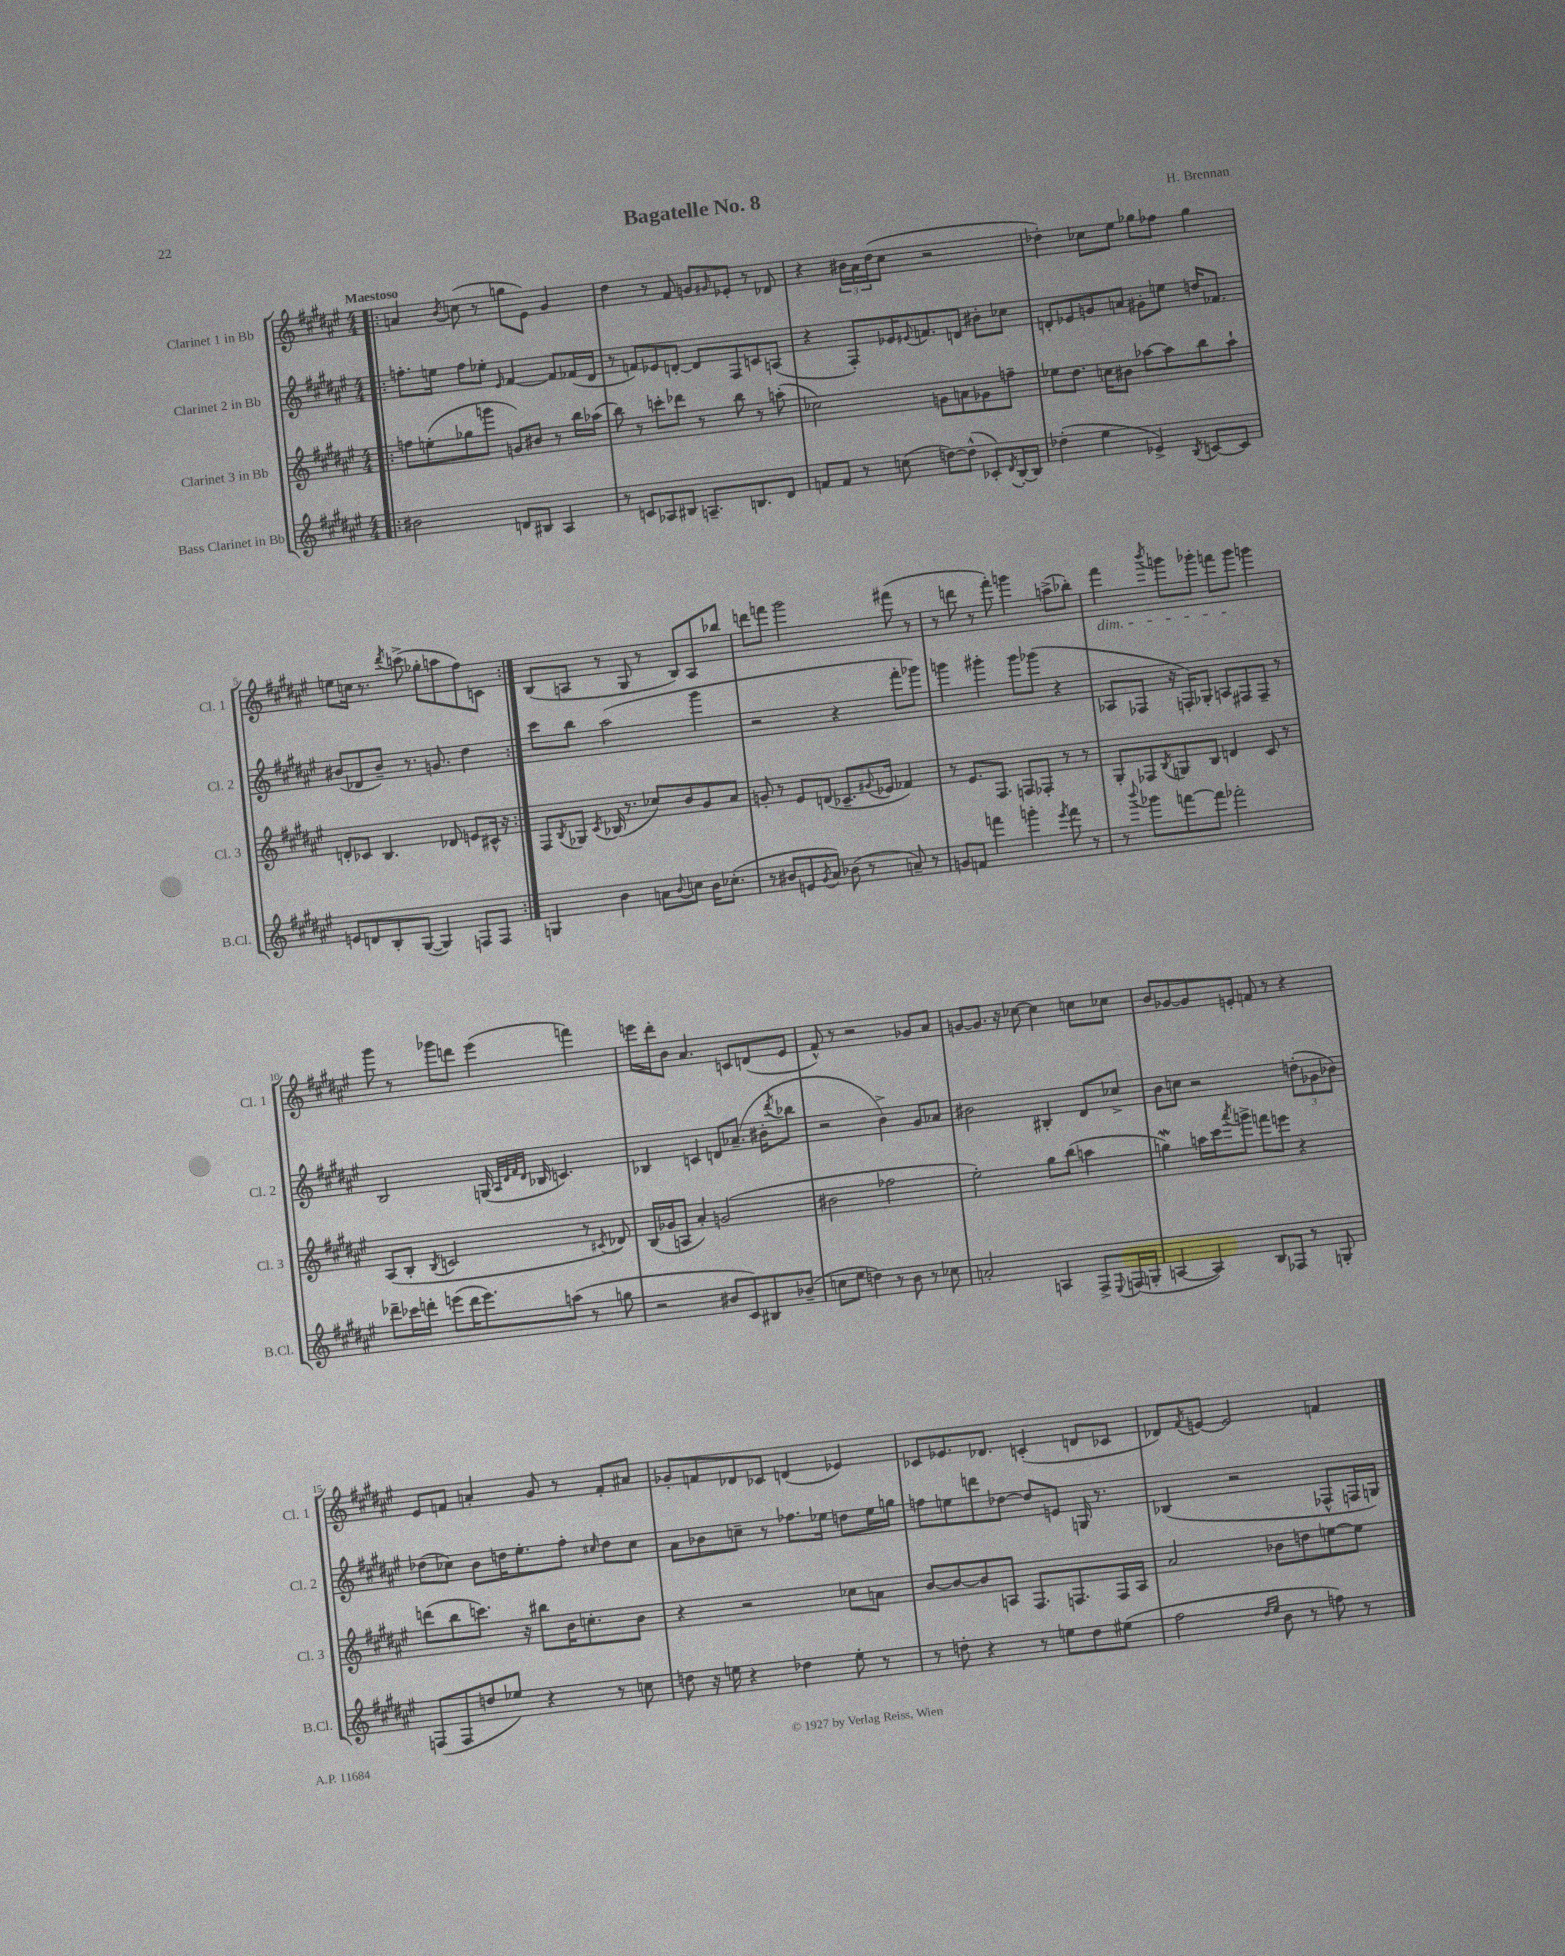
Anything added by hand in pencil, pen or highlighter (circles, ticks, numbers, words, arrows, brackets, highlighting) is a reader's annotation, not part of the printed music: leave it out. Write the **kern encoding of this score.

**kern	**kern	**kern	**kern
*staff4	*staff3	*staff2	*staff1
*clefG2	*clefG2	*clefG2	*clefG2
*k[f#c#g#d#a#e#]	*k[f#c#g#d#a#e#]	*k[f#c#g#d#a#e#]	*k[f#c#g#d#a#e#]
*M4/4	*M4/4	*M4/4	*M4/4
=!|:	=!|:	=!|:	=!|:
2b#\	8ff\L	8.ff'\L	4a/
.	(8ee'\	.	.
.	.	16ee\Jk	.
.	.	.	8qb/
.	8gg-\	8ff\L	(8cc\
.	8ggg\J	8ee-'\J	8r
.	.	16qqe#/	.
8d/L	8g/L)	[4f#/	8gg\L
8B#/J	8b#/J	.	8e#\J)
4A#/	8r	8f#/]L	4g#/
.	16bb\LL	(16f-/L	.
.	(16aa-\JJ	16d#/JJ	.
=	=	=	=
8r	8bb\)	8r	4dd#\
8c/L	8r	8f/L)	.
8A-/	8ccc'\L	8e-/	8r
8B#/J	8ddd-\J	[8d'/J	8f#/
8.A~/L	8r	8d/]L	8g/L
.	.	.	16qqg#/
.	8bb\	8F#/	8e-'/J
8.B/	.	.	.
.	8r	8c/	8r
8d#/J	(8aa'\	(8A/J	8d-/
=	=	=	=
8f/L	2cc-\)	4r	4r
8f/J	.	.	.
8r	.	8F#'/L)	24b#\LL
.	.	.	24a#\
.	.	.	(24dd#\J
(8cc\	.	16e-/K	8cc#\J
.	.	8qqe#/	.
.	.	8.f/	.
[8dd\L)	8g\L	.	2r
(8dd^^\]J	8a\	8d/J	.
8c-'/L)	8g-\	8b#'\L	.
8qd#/	.	.	.
[16B'/L	8ff~\J	8cc-\J	.
16B/]JJ	.	.	.
=	=	=	=
(4dd-'\	8ee-\L	8d'/L	4dd-'\)
.	8.dd#\J	8e-/	.
4ee#\	.	8g/	8cc-\L
.	16cc\LK	.	.
.	8b#\J	8a/J	8ee#\J
4e-^/)	[8aa-\L	8g#'\L	8gg-\L
.	8aa-\]	8ee\J	8ff-\J
8qB/	.	.	.
[8c/L	8bb\	16dd/LK	4gg-\
.	.	8.f-/J	.
8c/]J	8aa-`\J	.	.
=	=	=	=
8e/L	8d'/L	(8b#/L	8ee\L
8d/	8c-/J	8d-/	16cc\Jk
.	.	.	8.r
8B'/	4.B/	8b#~/J)	.
.	.	.	8qddd#/
([8G#/J	.	8.r	(8ccc^\
4G#/])	.	.	8gg-'\L
.	.	8.g/	.
.	8d-/	.	8aa\
8F/L	8e/L	4dd#\	8ff#\)
8F/J	16c#^^/Jk	.	8c\J
.	16r	.	.
=:|!	=:|!	=:|!	=:|!
4G/	8F#/L	8ccc#\L	(8B/L
.	8qB/	.	.
.	8G-/J	8bb\J	8A/J
.	8qc#/	.	.
4b\	(16B-/	(2aa#\	8r
.	8.r	.	.
.	.	.	8G#/
8a\L	8cc-/L)	.	8r
8qqb/	.	.	.
8cc\J	8b/	.	8B/L)
16b\LK	8g#/	4ggg#\	8A/
(8.cc-'\J	.	.	.
.	8a#/J	.	8bb-/J
=	=	=	=
8r	8g'/	2r	8ddd\L
8b#/L	8r	.	8fff\J
8e/	8e#/L	.	2ggg#\
8qg#/	.	.	.
8a#/J)	(8d/J	.	.
(8b-\	8.c-~/L	4r	.
8r	.	.	.
.	8qqg#/	.	.
.	16e-/Jk	.	.
8a~/)	4f-/)	8fff#'\L	(8fff#\
8r	.	8ggg-\J)	8r
=	=	=	=
8g/L	8r	4ggg\	8r
8f/J	8.e#/L	.	8ddd\
4fff\	.	4ggg#'\	8r
.	8.F#/J	.	.
.	.	.	8fff#'\)
4ggg'\	8F/L	8ggg#\L	4ggg\
.	8F-'/J	(8ggg-\J	.
8qeee#/	.	.	.
8fff\	8r	4r	(8aa^\L
8r	8r	.	8bb-'\J)
=	=	=	=
8r	8G#'/L	8A-/L	4fff#\
8qqbbb/	.	.	.
8ggg-\L	8F-/	8F-/J	.
.	8qB/	.	8qbbb/
[8fff\	8G/	16r	8ggg\L
.	.	16F'/LK)	.
8fff\]J	8B/J	8G-'/J	8ggg-'\J
2fff-'\	4d/	8A/L	8fff\L
.	.	8F#/	8ggg-\J
.	8c#/	8F#~/J	4ggg\
.	8r	8r	.
=	=	=	=
8ddd-~\L	(8A#/L	2B/	8ggg#\
16ccc-\L	8B'/J	.	8r
16ddd'\JJ	.	.	.
.	8qB/	.	.
(8eee\L	2c/	.	8ggg-\L
16ddd\K	.	.	8ddd\J
8.eee\)	.	.	.
.	.	(16G/	(4eee#\
.	.	32qqA#/LLL	.
.	.	32qqd#/	.
.	.	32qqf#/	.
.	.	32qqd#/JJJ	.
.	.	16B-/	.
(8aa\J	.	4.c/)	.
8r	8r	.	4fff\)
.	8qc#/	.	.
8gg\	8d-/)	.	.
=	=	=	=
2r	(16B/LL	4B-/	16eee\LL
.	16g-/J	.	16ddd#'\J
.	8A/J	.	8b\J
.	4a#'/)	4c/	4.a#/
8b#/L	(2g/	8d/L	.
8c#/)	.	(8.a-~/J	8c/L
8B#/	.	.	(8d/
.	.	16b#'\LK	.
.	.	8qddd#/	.
(8b-~/J	.	8bb-\J	8e#/J
=	=	=	=
8cc\L	2b#\	2r	8f#^^/)
8ee#\J	.	.	8r
4dd\)	.	.	2r
8r	2ff-\	4b^\)	.
8b\	.	.	.
8r	.	8g#/L	8g-/L
8cc-\	.	8a-/J	8a#/J
=	=	=	=
2a'/	2ee#'\)	2b#\	[8g/L
.	.	.	8.g/]J
.	.	.	16r
.	.	.	[8cc-\
4A/	8gg#\L	4B#'/	4cc-\]
.	(8bb\J	.	.
8F#^/L	4aa\	8d#/L	8cc\L
8qqE#/	.	.	.
(16F/L	.	8cc-^/J	8cc-\J
16G'/JJ	.	.	.
=	=	=	=
[4A/	4gg\)	8b\L	8b/L
.	.	8cc\J	[8g-/
4A/])	16aa\LL	2r	8g-/]
.	16ccc#\J	.	.
.	8qaaa#/	.	.
.	8ggg^\J	.	8e'/J
8B/L	8fff\L	.	8f/
8F-/J	8eee\J	.	8r
8r	4r	(12dd'\L	4r
.	.	12g-\	.
8G'/	.	.	.
.	.	12b-\J)	.
=	=	=	=
(8F/L	(8ddd\L	(8dd-\L	8e#/L
8F/	8bb\	8cc-\J)	8f/J
8dd/	8.ccc\J)	8b\L	4a'/
8ee-/J)	.	16dd\K	.
.	16r	8.ee#'\	.
4r	8bb#\L	.	8g#/
.	16b\K	8ff#'\J	8r
.	8.cc'\	.	.
.	.	16qqcc#/	.
8r	.	8dd\L	8f'/L
8cc\	8b\J	8cc#\J	8a#/J
=	=	=	=
8dd\	4r	8a#\L	8g-'/L
16r	.	8b-\	8f/
16ee\	.	.	.
4r	2r	8cc~\J	8d-/
.	.	8r	8c-/J
4dd-\	.	8.ff-\L	(4d/
.	.	16ee-\Jk	.
8ee'\	8cc-\L	8dd\L	4e-/)
8r	8a\J	16ee-\L	.
.	.	16gg\JJ	.
=	=	=	=
8r	[8b/L	8ff\L	8c-/L
8dd'\	8b/_	8ee\	8.e-/
4r	8b/]	8ddd\	.
.	.	.	8.d-/J
.	8A/J	[8dd-\J	.
8r	8.F#/L	8dd-/]L	(4c'/
8ee\L	.	8e/J	.
.	8.F/	.	.
8dd\	.	16G/	8d/L
.	.	8.r	.
(8ee#\J	16F/L	.	8c-/J
.	16A/JJ	.	.
=	=	=	=
2ff#\	2a#/	(4B-/	8d-/L)
.	.	.	8qf#/
.	.	.	[8e/J
.	.	2r	2e/]
16qqdd#/LL	.	.	.
16qqee#/JJ	.	.	.
8b\	8b-\L	.	.
8r	8dd\	.	.
8ff\)	[8ee\	8F-^^/L	4f/
8r	8ee\]J	16F/L	.
.	.	16G/JJ)	.
==	==	==	==
*-	*-	*-	*-
